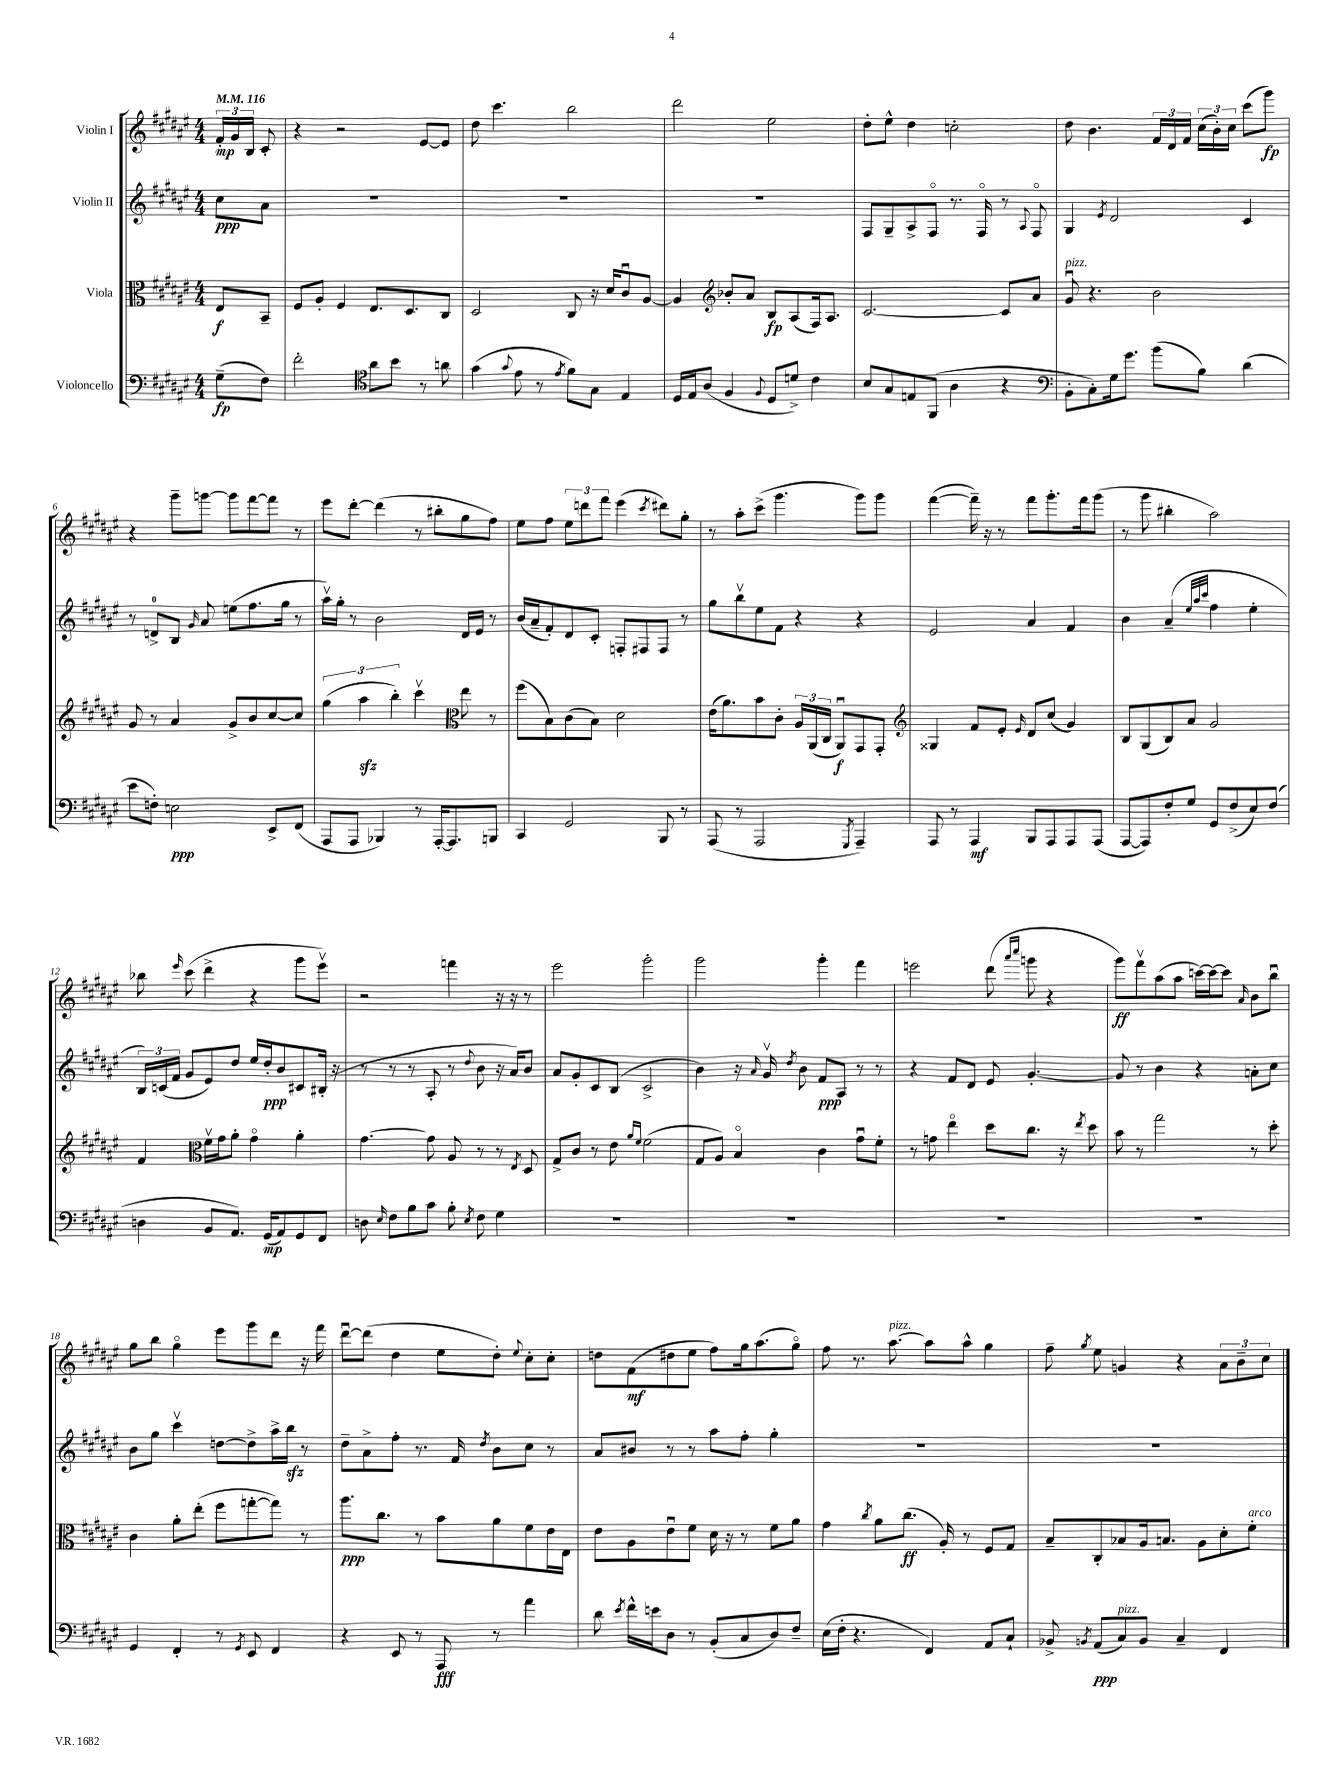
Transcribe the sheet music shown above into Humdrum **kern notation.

**kern	**dynam	**kern	**dynam	**kern	**dynam	**kern	**dynam
*part4	*part4	*part3	*part3	*part2	*part2	*part1	*part1
*staff4	*staff4	*staff3	*staff3	*staff2	*staff2	*staff1	*staff1
*I"Violoncello	*	*I"Viola	*	*I"Violin II	*	*I"Violin I	*
*clefF4	*	*clefC3	*	*clefG2	*	*clefG2	*
*k[f#c#g#d#a#e#]	*	*k[f#c#g#d#a#e#]	*	*k[f#c#g#d#a#e#]	*	*k[f#c#g#d#a#e#]	*
*M4/4	*	*M4/4	*	*M4/4	*	*M4/4	*
*MM116	*	*MM116	*	*MM116	*	*MM116	*
=	=	=	=	=	=	=	=
(8G#~\L	fp	8E#/L	f	8cc#\L	ppp	24f#'/LL	mp
.	.	.	.	.	.	24g#/	.
.	.	.	.	.	.	24B/JJ	.
8F#\J)	.	8BB~/J	.	8a#\J	.	8c#'/	.
=1	=1	=1	=1	=1	=1	=1	=1
2f#'\	.	8F#/L	.	1r	.	4r	.
.	.	8A#'/J	.	.	.	.	.
.	.	4F#/	.	.	.	2r	.
*clefC4	*	*	*	*	*	*	*
8a#\L	.	8.E#/L	.	.	.	.	.
8b\J	.	.	.	.	.	.	.
.	.	8.D#/	.	.	.	.	.
8r	.	.	.	.	.	[8e#/L	.
8an\	.	8C#/J	.	.	.	8e#/J]	.
=2	=2	=2	=2	=2	=2	=2	=2
(4g#\	.	2D#/	.	1r	.	8dd#\	.
.	.	.	.	.	.	4.ccc#\	.
8qqg#/	.	.	.	.	.	.	.
8e#\	.	.	.	.	.	.	.
8r	.	.	.	.	.	.	.
8qe#/	.	.	.	.	.	.	.
8f#\L)	.	8C#/	.	.	.	2bb\	.
8G#\J	.	16r	.	.	.	.	.
.	.	16d#/KL	.	.	.	.	.
4E#/	.	8c#u/	.	.	.	.	.
.	.	[8A#/J	.	.	.	.	.
=3	=3	=3	=3	=3	=3	=3	=3
16D#/LL	.	4A#/]	.	1r	.	2ddd#\	.
16E#/J	.	.	.	.	.	.	.
(8A#/J	.	.	.	.	.	.	.
*	*	*clefG2	*	*	*	*	*
4F#/	.	8b-X'/L	.	.	.	.	.
.	.	8a#/J	.	.	.	.	.
8qqF#/	.	.	.	.	.	.	.
8D#/L	.	8B/L	fp	.	.	2ee#\	.
8dn^/J)	.	(8A#/	.	.	.	.	.
4c#\	.	16F#/k)	.	.	.	.	.
.	.	8.A#/J	.	.	.	.	.
=4	=4	=4	=4	=4	=4	=4	=4
8B/L	.	[2.c#/	.	8F#/L	.	8dd#'\L	.
8G#/	.	.	.	8G#~/	.	8ee#^^\J	.
8En/	.	.	.	8A#^/	.	4dd#\	.
(8FF#/J	.	.	.	8F#/J	.	.	.
4A#\	.	.	.	8.r	.	2ccn'\	.
.	.	.	.	16F#/	.	.	.
4r	.	8c#/L]	.	8r	.	.	.
.	.	.	.	8qqA#/	.	.	.
.	.	8a#/J	.	8F#/	.	.	.
=5	=5	=5	=5	=5	=5	=5	=5
*clefF4	*	*	*	*	*	*	*
!	!	!LO:TX:a:i:t=pizz.	!	!	!	!	!
8BB'\L	.	8g#u/	.	4G#/	.	8dd#\	.
8C#'\)	.	4.r	.	.	.	4.b\	.
.	.	.	.	8qe#/	.	.	.
16G#\k	.	.	.	2d#/	.	.	.
8.g#\J	.	.	.	.	.	.	.
(8b\L	.	2b\	.	.	.	24f#/LL	.
.	.	.	.	.	.	24d#/	.
.	.	.	.	.	.	24f#/JJ	.
8B\J)	.	.	.	.	.	(24cc#\LL	.
.	.	.	.	.	.	24b'\)	.
.	.	.	.	.	.	24cc#\JJ	.
(4d#\	.	.	.	4c#/	.	(8ccc#\L	.
.	.	.	.	.	.	8ggg#\J)	fp
!!LO:LB:g=z
=6	=6	=6	=6	=6	=6	=6	=6
8e#\L	.	8g#/	.	8r	.	4r	.
8Fn'\J)	.	8r	.	8dn^/L	.	.	.
2En\	ppp	4a#/	.	8B/J	.	8ggg#~\L	.
.	.	.	.	16qqg#/	.	.	.
.	.	.	.	8a#/	.	[8gggn\J	.
.	.	8g#^/L	.	(8een\L	.	8ggg\L]	.
.	.	8b/	.	8.ff#\	.	[8fff#\	.
8EE#^/L	.	[8cc#/	.	.	.	8fff#\J]	.
.	.	.	.	16gg#\Jk	.	.	.
(8FF#/J	.	8cc#/J]	.	8r	.	8r	.
=7	=7	=7	=7	=7	=7	=7	=7
8AAA#/L	.	(6gg#\	.	16aa#v\LL)	.	8eee#\L	.
.	.	.	.	16gg#'\JJ	.	.	.
8AAA#/J	.	.	.	8r	.	[8ddd#'\J	.
.	.	6aa#zz\	.	.	.	.	.
4BBB-X/)	.	.	.	2b\	.	(4ddd#\]	.
.	.	6bb'\)	.	.	.	.	.
8r	.	4ccc#v\	.	.	.	8r	.
[16AAA#'/KL	.	.	.	.	.	8bb#X'\L	.
8.AAA#/]	.	.	.	.	.	.	.
*	*	*clefC3	*	*	*	*	*
.	.	8ee#\	.	16d#/LL	.	8gg#\	.
.	.	.	.	16e#/JJ	.	.	.
8BBBn/J	.	8r	.	8r	.	8ff#\J)	.
=8	=8	=8	=8	=8	=8	=8	=8
4CC#/	.	(8ff#\L	.	(16b/LL	.	8ee#\L	.
.	.	.	.	16a#~/J	.	.	.
.	.	8B\)	.	8f#'/)	.	8ff#\J	.
2GG#/	.	(8c#\	.	8d#/	.	12ee#\L	.
.	.	.	.	.	.	12dddn\	.
.	.	8B\J)	.	8c#'/J	.	.	.
.	.	.	.	.	.	12fff#\J	.
.	.	2d#\	.	8Fn'/L	.	(4eee#\	.
.	.	.	.	8F#X/	.	.	.
.	.	.	.	.	.	8qccc#/	.
8BBB/	.	.	.	8F#/J	.	8ddd#X\L)	.
8r	.	.	.	8r	.	8gg#'\J	.
=9	=9	=9	=9	=9	=9	=9	=9
(8AAA#/	.	(16e#\KL	.	8gg#\L	.	8r	.
.	.	8.a#\)	.	.	.	.	.
8r	.	.	.	8bbv\	.	8aa#'\L	.
2AAA#/	.	8b\	.	8ee#\	.	(8ccc#^\J	.
.	.	8c#'\J	.	8f#\J	.	4.ggg#\	.
.	.	24A#/LL	.	4r	.	.	.
.	.	(24AA#/	.	.	.	.	.
.	.	24C#/JJ	.	.	.	.	.
.	.	8AA#u/L)	f	.	.	.	.
8qGGG#/	.	.	.	.	.	.	.
4AAA#~/)	.	8GG#/	.	4r	.	8ggg#\L)	.
.	.	8GG#'/J	.	.	.	8ggg#\J	.
=10	=10	=10	=10	=10	=10	=10	=10
*	*	*clefG2	*	*	*	*	*
8AAA#/	.	4G##X/	.	2e#/	.	([4fff#\	.
8r	.	.	.	.	.	.	.
4AAA#/	mf	8f#/L	.	.	.	16fff#~\])	.
.	.	.	.	.	.	16r	.
.	.	8e#'/J	.	.	.	8r	.
.	.	16qqe#/	.	.	.	.	.
8BBB/L	.	8d#/L	.	4a#/	.	8fff#\L	.
8AAA#/	.	(8cc#/J	.	.	.	8.ggg#'\	.
8AAA#/	.	4g#/)	.	4f#/	.	.	.
.	.	.	.	.	.	16fff#\k	.
(8AAA#/J	.	.	.	.	.	(8ggg#\J	.
=11	=11	=11	=11	=11	=11	=11	=11
[8AAA#/L	.	8B/L	.	4b\	.	8r	.
8AAA#/])	.	(8G#/	.	.	.	8ggg#\	.
8F#'/	.	8B/)	.	(4a#~/	.	4bb#X'\	.
8G#/J	.	8a#/J	.	.	.	.	.
.	.	.	.	32qqee#/LLL	.	.	.
.	.	.	.	32qqaa#/	.	.	.
.	.	.	.	32qqccc#/JJJ	.	.	.
8GG#/L	.	2g#/	.	4ff#\	.	2aa#\)	.
(8F#^/	.	.	.	.	.	.	.
8E#/)	.	.	.	4ee#'\	.	.	.
(8F#/J	.	.	.	.	.	.	.
!!LO:LB:g=z
=12	=12	=12	=12	=12	=12	=12	=12
4Dn\	.	4f#/	.	24B/LL)	.	8bb-X\	.
.	.	.	.	(24cn/	.	.	.
.	.	.	.	24f#/JJ	.	.	.
.	.	.	.	.	.	16qqeee#/	.
.	.	.	.	8g#/L	.	(8ccc#\	.
*	*	*clefC3	*	*	*	*	*
8BB/L	.	16f#v\LL	.	8e#/)	.	4ddd#^\	.
.	.	16g#\J	.	.	.	.	.
8.AA#/J)	.	8a#'\J	.	8dd#/J	.	.	.
.	.	4g#\	.	16ee#/LL	.	4r	.
(16GG#/KL	mp	.	.	16dd#'/J	ppp	.	.
8AA#/)	.	.	.	8b/	.	.	.
8GG#/	.	4a#'\	.	8c#X/	.	8ggg#\L	.
8FF#/J	.	.	.	(16B#X'/Jk	.	8eee#v\J)	.
.	.	.	.	16r	.	.	.
=13	=13	=13	=13	=13	=13	=13	=13
8Dn\	.	[4.g#\	.	8r	.	2r	.
16qqE#/	.	.	.	.	.	.	.
8F#\L	.	.	.	8r	.	.	.
8B\	.	.	.	8r	.	.	.
8c#\J	.	8g#\]	.	8A#'/	.	.	.
8B'\	.	8A#/	.	8r	.	4fffn\	.
8qE#/	.	.	.	8qqdd#/	.	.	.
8F#\	.	8r	.	8b\	.	.	.
4G#\	.	8r	.	16r	.	16r	.
.	.	.	.	16a#/KL)	.	16r	.
.	.	8qE#/	.	.	.	.	.
.	.	8D#/	.	8b/J	.	8r	.
=14	=14	=14	=14	=14	=14	=14	=14
1r	.	8G#^/L	.	8a#/L	.	2eee#\	.
.	.	8c#/J	.	8g#'/	.	.	.
.	.	8r	.	8c#/	.	.	.
.	.	8e#\	.	(8B/J	.	.	.
.	.	16qqa#/LL	.	.	.	.	.
.	.	16qqf#/JJ	.	.	.	.	.
.	.	(2f#\	.	2c#^/	.	2ggg#'\	.
=15	=15	=15	=15	=15	=15	=15	=15
1r	.	8G#/L	.	4b\)	.	2ggg#\	.
.	.	8A#/J)	.	.	.	.	.
.	.	4B/	.	16r	.	.	.
.	.	.	.	16qqa#/	.	.	.
.	.	.	.	16g#v/	.	.	.
.	.	.	.	8qdd#/	.	.	.
.	.	.	.	8b\	.	.	.
.	.	4c#\	.	8f#/L	ppp	4ggg#'\	.
.	.	.	.	8A#/J	.	.	.
.	.	8g#u\L	.	8r	.	4fff#\	.
.	.	8f#'\J	.	8r	.	.	.
=16	=16	=16	=16	=16	=16	=16	=16
1r	.	8r	.	4r	.	2eeen\	.
.	.	8gn\	.	.	.	.	.
.	.	4ee#\	.	8f#/L	.	.	.
.	.	.	.	8d#/J	.	.	.
.	.	8dd#\L	.	8e#/	.	(8ddd#\	.
.	.	.	.	.	.	16qqaaa#/LL	.
.	.	.	.	.	.	16qqcccc#/JJ	.
.	.	8.cc#\J	.	[4.g#'/	.	8gggn\	.
.	.	.	.	.	.	4r	.
.	.	16r	.	.	.	.	.
.	.	8qee#/	.	.	.	.	.
.	.	8dd#\	.	.	.	.	.
=17	=17	=17	=17	=17	=17	=17	=17
1r	.	8b\	.	8g#/]	.	8ggg#\L)	ff
.	.	8r	.	8r	.	8fff#v\	.
.	.	2gg#\	.	4b\	.	(8aa#\	.
.	.	.	.	.	.	8aa#\J	.
.	.	.	.	4r	.	[16cccn\LL)	.
.	.	.	.	.	.	16ccc\J_	.
.	.	.	.	.	.	8ccc\J]	.
.	.	.	.	.	.	16qqa#/	.
.	.	8r	.	8an'\L	.	8b\L	.
.	.	8dd#'\	.	8cc#\J	.	8bbu\J	.
!!LO:LB:g=z
=18	=18	=18	=18	=18	=18	=18	=18
4GG#/	.	4c#\	.	8b\L	.	8gg#\L	.
.	.	.	.	8gg#\J	.	8bb\J	.
4FF#'/	.	8a#'\L	.	4ccc#v\	.	4gg#\	.
.	.	(8ee#'\J	.	.	.	.	.
8r	.	8ff#\L	.	[8ddn\L	.	8eee#\L	.
8qGG#/	.	.	.	.	.	.	.
8EE#/	.	[8ggn'\	.	8dd^\]	.	8ggg#\	.
4FF#/	.	8gg\J])	.	16aa#^\L	.	8ddd#\J	.
.	.	.	.	16bbzz\JJ	.	.	.
.	.	8r	.	8r	.	16r	.
.	.	.	.	.	.	16fff#\	.
=19	=19	=19	=19	=19	=19	=19	=19
4r	.	8.aa#\L	ppp	8dd#~\L	.	[8ddd#u\L	.
.	.	.	.	8a#^\	.	(8ddd#\J]	.
.	.	8.cc#\J	.	.	.	.	.
8EE#/	.	.	.	8ff#'\J	.	4dd#\	.
8r	.	8r	.	8.r	.	.	.
8AAA#/	fff	8b\L	.	.	.	8ee#\L	.
.	.	.	.	16f#/	.	.	.
.	.	.	.	8qdd#/	.	.	.
8r	.	8a#\	.	8b\L	.	8dd#'\J)	.
.	.	.	.	.	.	8qqee#/	.
4a#\	.	8f#\	.	8cc#\J	.	8cc#'\L	.
.	.	16e#\L	.	8r	.	8cc#'\J	.
.	.	16E#\JJ	.	.	.	.	.
=20	=20	=20	=20	=20	=20	=20	=20
8d#\	.	8e#\L	.	8a#/L	.	8ddn\L	.
8qe#/	.	.	.	.	.	.	.
16f#^^\LL	.	8A#\	.	8b#X/J	.	(8f#\	mf
16en\J	.	.	.	.	.	.	.
8D#\J	.	8e#u\	.	8r	.	8dd#X\	.
8r	.	8f#\J	.	8r	.	8ee#\J	.
(8BB'/L	.	16d#\	.	8aa#\L	.	8ff#\L)	.
.	.	16r	.	.	.	.	.
8C#/	.	8r	.	8ff#'\J	.	16gg#\k	.
.	.	.	.	.	.	(8.aa#\	.
8D#/)	.	8f#\L	.	4gg#'\	.	.	.
8F#~/J	.	8a#\J	.	.	.	8gg#\J)	.
=21	=21	=21	=21	=21	=21	=21	=21
(16E#\LL	.	4g#\	.	1r	.	8ff#\	.
16F#'\JJ	.	.	.	.	.	.	.
4.r	.	.	.	.	.	8.r	.
.	.	8qcc#/	.	.	.	.	.
.	.	8a#\L	.	.	.	.	.
!	!	!	!	!	!	!LO:TX:a:i:t=pizz.	!
.	.	.	.	.	.	[8.aa#\	.
.	.	(8.cc#\J	ff	.	.	.	.
4FF#/)	.	.	.	.	.	8aa#\L]	.
.	.	16A#'/)	.	.	.	.	.
.	.	8r	.	.	.	8aa#^^\J	.
8AA#/L	.	8F#/L	.	.	.	4gg#\	.
8C#`/J	.	8G#/J	.	.	.	.	.
=22	=22	=22	=22	=22	=22	=22	=22
8BB-X^/	.	8B~/L	.	1r	.	8ff#~\	.
8qBBn/	.	.	.	.	.	8qgg#/	.
(8AA#/L	ppp	8C#'/	.	.	.	8ee#\	.
!LO:TX:a:i:t=pizz.	!	!	!	!	!	!	!
8C#/)	.	8B-X/	.	.	.	4gn/	.
8BB/J	.	16A#/k	.	.	.	.	.
.	.	8.Bn/J	.	.	.	.	.
4C#~/	.	.	.	.	.	4r	.
.	.	8A#\L	.	.	.	.	.
4FF#/	.	8d#'\	.	.	.	12a#\L	.
.	.	.	.	.	.	12b~\	.
!	!	!LO:TX:a:i:t=arco	!	!	!	!	!
.	.	8f#'\J	.	.	.	.	.
.	.	.	.	.	.	12cc#\J	.
==	==	==	==	==	==	==	==
*-	*-	*-	*-	*-	*-	*-	*-
